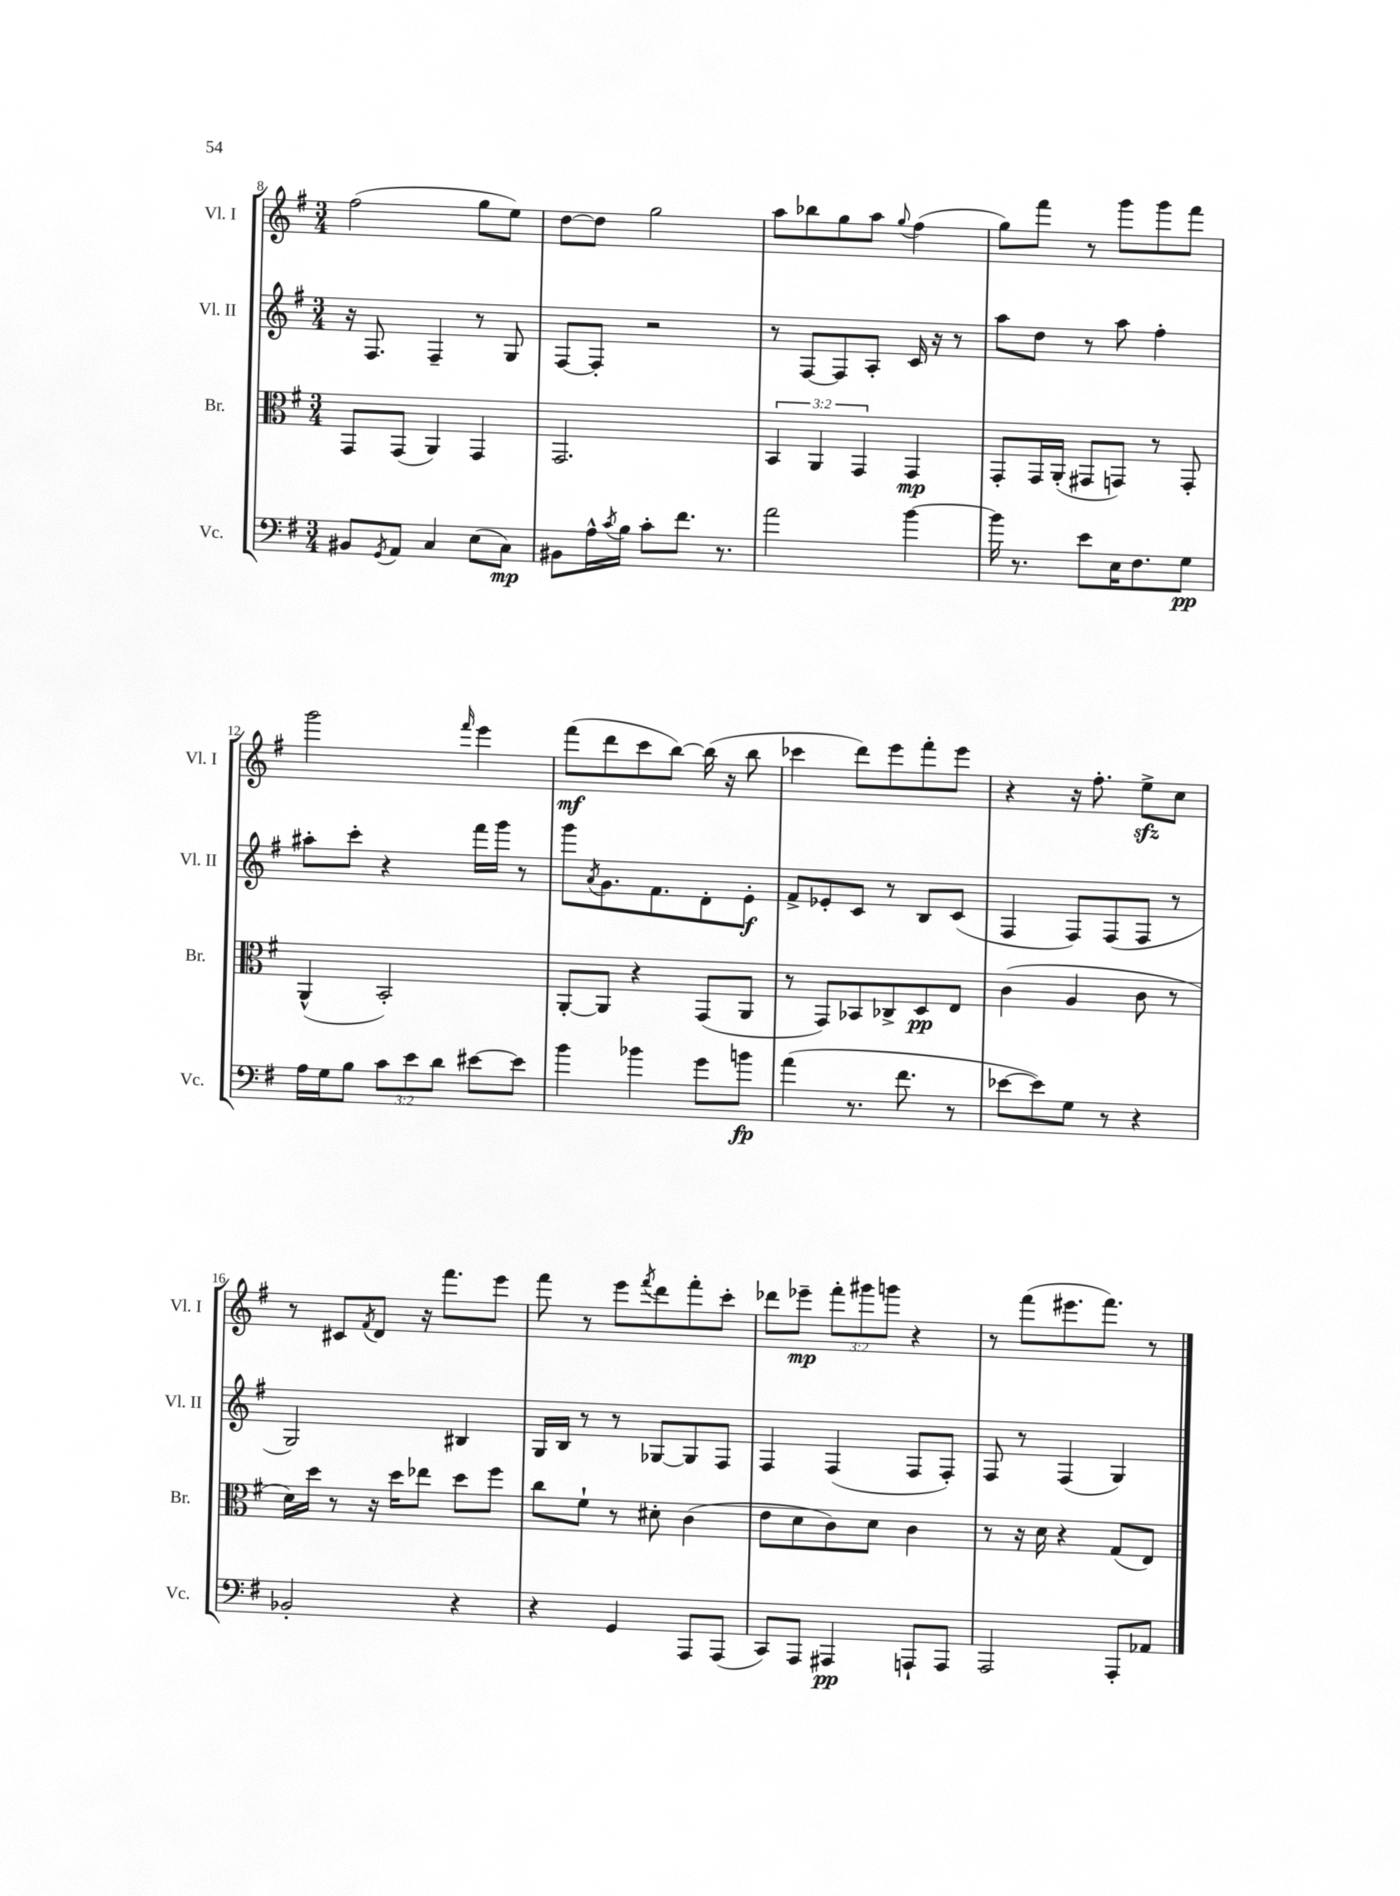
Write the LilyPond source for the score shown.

<<
\new StaffGroup <<
\new Staff = "s0" \with { instrumentName = "Vl. I" shortInstrumentName = "Vl. I" } {
    \clef treble \key g \major \numericTimeSignature \time 3/4 \override Staff.TupletNumber.text = #tuplet-number::calc-fraction-text
    fis''2( g''8 e''8) |
    d''8~ d''8 g''2 |
    a''8 bes''8 g''8 a''8 \appoggiatura { g''8 } fis''4( |
    g''8) fis'''8 r8 g'''8 g'''8 fis'''8 |
    g'''2 \grace { fis'''16 } e'''4 |
    fis'''8\mf( d'''8 c'''8 b''8~) b''16( r16 b''8 |
    ces'''4 d'''8) e'''8 fis'''8-. e'''8 |
    r4 r16 fis''8.-. e''8->\sfz c''8 |
    r8 cis'8 \acciaccatura { fis'8 } d'8 r16 fis'''8. e'''8 |
    fis'''8 r8 e'''8 \acciaccatura { fis'''8 } d'''8 fis'''8-. c'''8-. |
    des'''8 ees'''8--\mp \tuplet 3/2 { fis'''8-. gis'''8 g'''8 } r4 |
    r8 fis'''8( eis'''8. fis'''8.) r8 \bar "|." |
}
\new Staff = "s1" \with { instrumentName = "Vl. II" shortInstrumentName = "Vl. II" } {
    \clef treble \key g \major \numericTimeSignature \time 3/4
    r16 fis8. fis4-- r8 g8 |
    fis8~ fis8-. r2 |
    r8 fis8~ fis8 a8-. c'16 r16 r8 |
    a''8 d''8 r8 a''8 fis''4-. |
    ais''8-. c'''8-. r4 fis'''16 g'''16 r8 |
    g'''8 \acciaccatura { a'8 } g'8. fis'8. d'8-. e'8-.\f |
    fis'8-> ees'8-. c'8 r8 b8 c'8( |
    fis4 fis8) fis8( fis8 r8 |
    g2) bis4 |
    g16 b16 r8 r8 ges8~ ges8 fis8 |
    fis4 fis4( fis8 fis8-.) |
    fis8 r8 fis4( g4) \bar "|." |
}
\new Staff = "s2" \with { instrumentName = "Br." shortInstrumentName = "Br." } {
    \clef alto \key g \major \numericTimeSignature \time 3/4 \override Staff.TupletNumber.text = #tuplet-number::calc-fraction-text
    g,8 g,8( a,4) g,4 |
    g,2. |
    \tuplet 3/2 { b,4 a,4 g,4 } g,4\mp |
    g,8-. g,16 a,16-.( gis,8 g,8) r8 g,8-. |
    a,4-^( b,2-.) |
    a,8~-. a,8 r4 g,8( a,8 |
    r8 g,8) bes,8 ces8-> d8\pp e8 |
    c'4( a4 c'8 r8 |
    d'16) d''16 r8 r16 d''16 ees''8 d''8 fis''8 |
    c''8 fis'8-! r8 dis'8-. c'4( |
    e'8 d'8 c'8) d'8 c'4 |
    r8 r16 d'16 r4 g8( e8) \bar "|." |
}
\new Staff = "s3" \with { instrumentName = "Vc." shortInstrumentName = "Vc." } {
    \clef bass \key g \major \numericTimeSignature \time 3/4 \override Staff.TupletNumber.text = #tuplet-number::calc-fraction-text
    bis,8 \acciaccatura { g,8 } a,8 c4 e8( c8\mp) |
    bis,8 a16-^ \acciaccatura { c'8 } b16 c'8-. fis'8. r8. |
    a'2 b'4~ |
    b'16 r8. e'8 e16 fis8. g8\pp |
    a16 g16 b8 \tuplet 3/2 { c'8 e'8 d'8 } eis'8~ eis'8 |
    b'4 bes'4 g'8 b'8\fp |
    a'4( r8. fis'8. r8 |
    ees'8~ ees'8) g8 r8 r4 |
    bes,2-. r4 |
    r4 g,4 a,,8 a,,8( |
    c,8) a,,8 ais,,4\pp a,,8-! a,,8 |
    a,,2 a,,8-. aes,8 \bar "|." |
}
>>
>>
\layout { \context { \Score currentBarNumber = #8 } }
